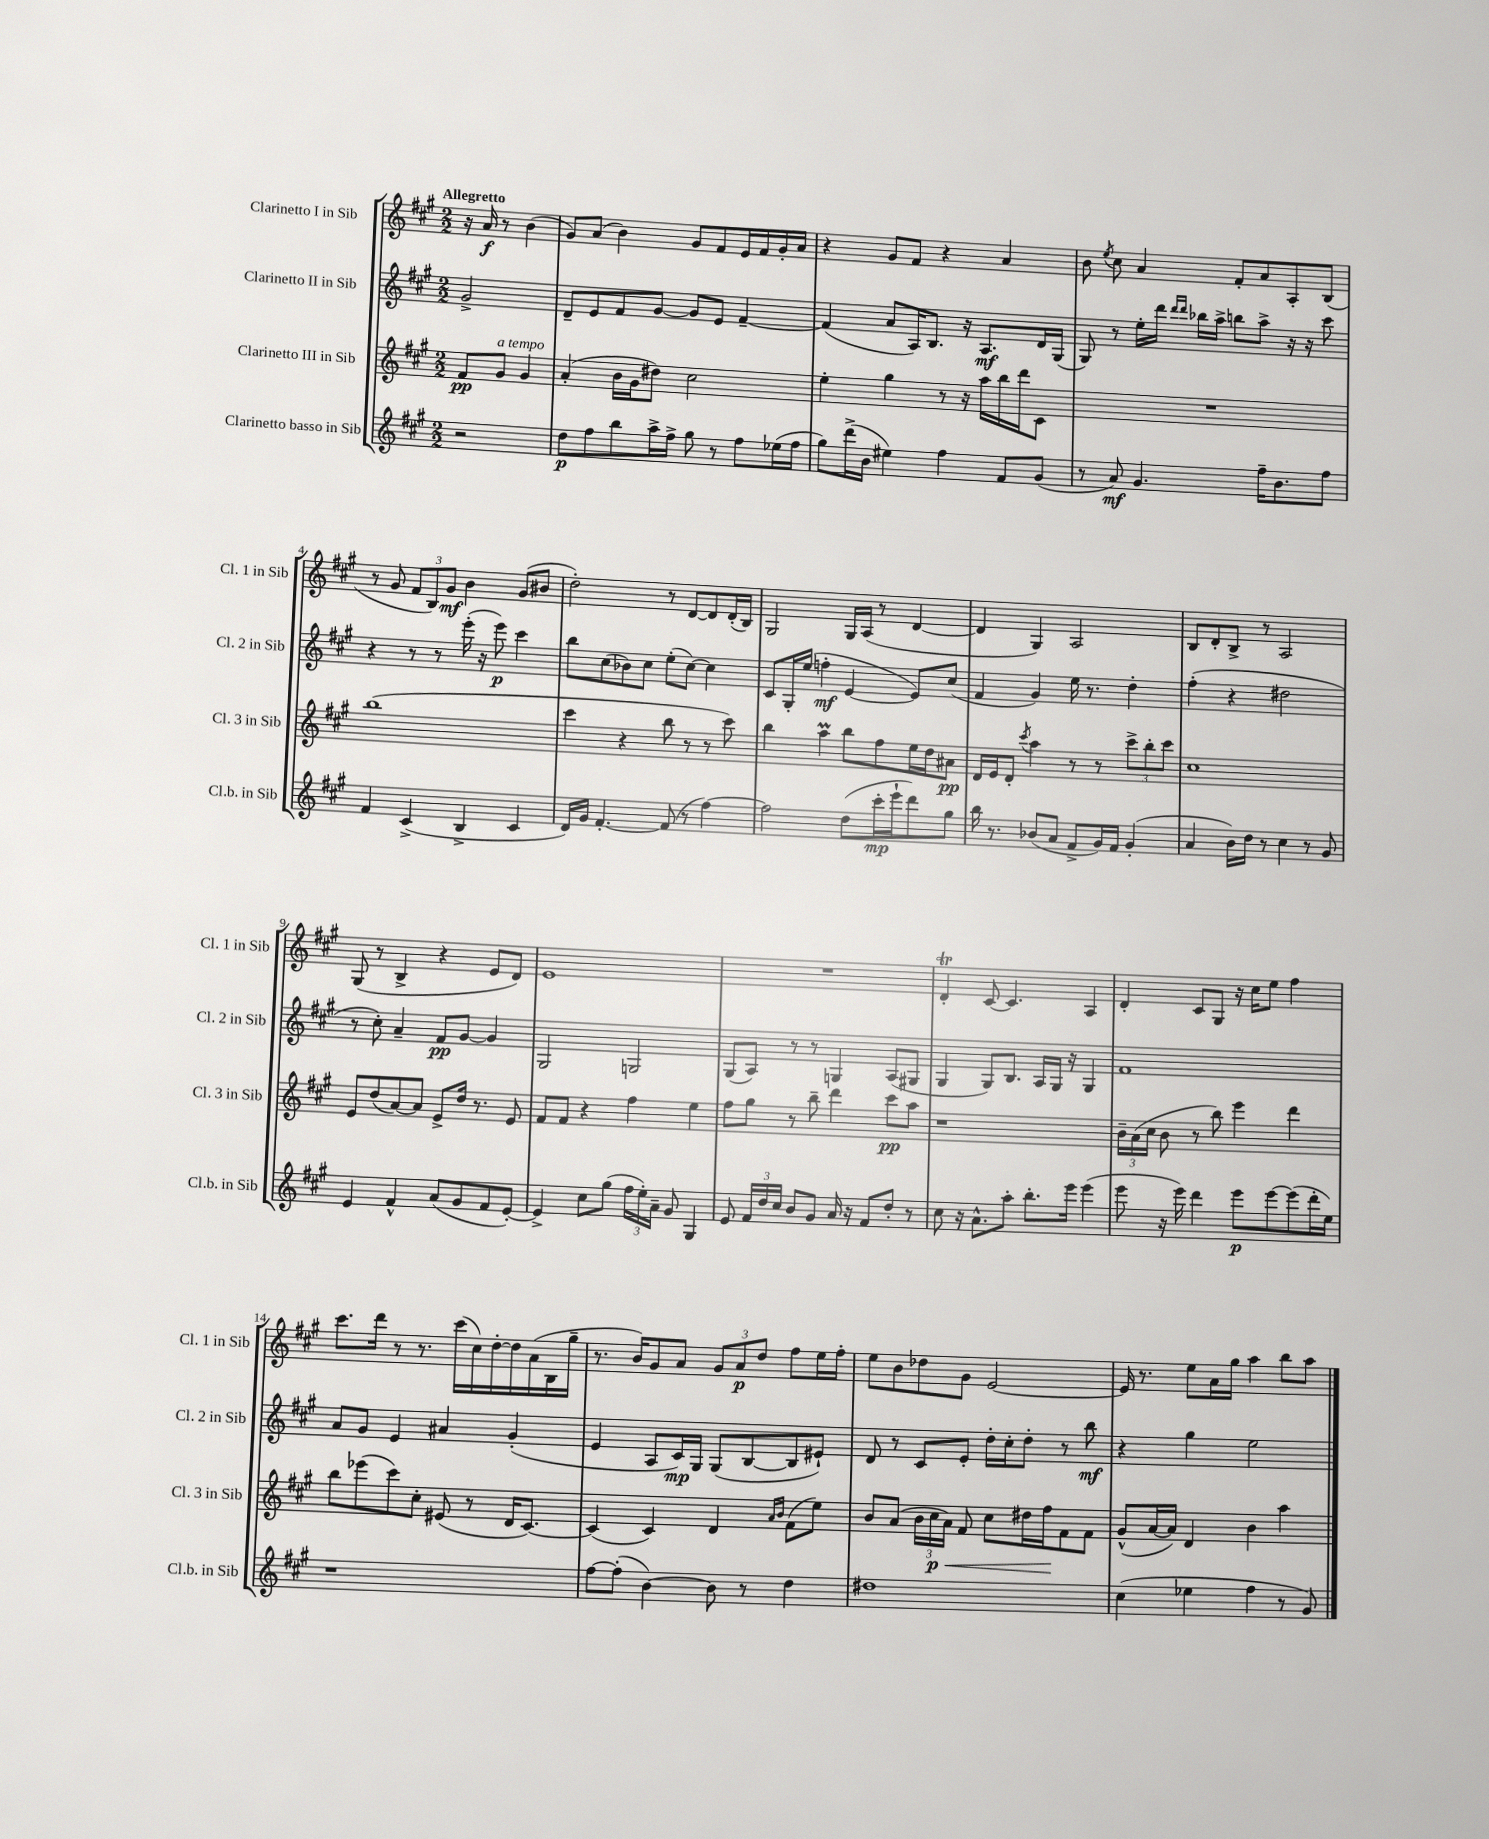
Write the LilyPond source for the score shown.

<<
\new StaffGroup <<
\new Staff = "s0" \with { instrumentName = "Clarinetto I in Sib" shortInstrumentName = "Cl. 1 in Sib" } {
    \clef treble \key a \major \numericTimeSignature \time 2/2 \partial 2 \tempo "Allegretto"
    \autoBeamOff r16 a'16\f r8 b'4( |
    gis'8[) a'8]( b'4) gis'8[ fis'8 e'16 fis'16 gis'16-. a'16] |
    r4 gis'8[ fis'8] r4 a'4 |
    b'8 \acciaccatura { e''8 } cis''8 a'4 fis'8[-. a'8 a8-. b8]( |
    r8 gis'8 \tuplet 3/2 { fis'8[ b8) gis'8]\mf } b'4 gis'8[( bis'8] |
    d''2-.) r8 d'8[~ d'8 d'16-.( b16]) |
    gis2 gis16[ a16]( r8 d'4~ |
    d'4 gis4) a2 |
    b8[ d'8-. b8]-> r8 a2 |
    gis8( r8 b4-> r4 e'8[ d'8]) |
    e'1 |
    R1 |
    d'4-.\trill cis'8~ cis'4. a4 |
    d'4-. cis'8[ gis8] r16 cis''16[ e''8] fis''4 |
    cis'''8.[ d'''16] r8 r8. cis'''16[( cis''16) d''16~-. d''16 a'16( b16 gis''16]-- |
    r8. b'16[) gis'8 a'8] \tuplet 3/2 { gis'8[ a'8\p d''8] } fis''8[ e''16 fis''16]-. |
    e''8[ b'8 des''8 gis'8] e'2~ |
    e'16 r8. e''8[ a'16 gis''16] a''4 b''8[ a''8] \bar "|." |
}
\new Staff = "s1" \with { instrumentName = "Clarinetto II in Sib" shortInstrumentName = "Cl. 2 in Sib" } {
    \clef treble \key a \major \numericTimeSignature \time 2/2 \partial 2
    \autoBeamOff gis'2-> |
    d'8[-- e'8 fis'8 gis'8]~ gis'8[ e'8] fis'4~-- |
    fis'4( a'8[ a16) b8.] r16 a8.[\mf d'16 gis16]( |
    gis8) r8 e''16[-. d'''16] \grace { d'''16[ d'''16] } bes''16[ a''16]-> b''8[ a''8]-> r16 r16 cis'''8 |
    r4 r8 r8 e'''16-.( r16 e'''8\p) cis'''4 |
    b''8[ cis''8( bes'8) cis''8] e''8[-.( cis''8]~) cis''4 |
    cis'8[ gis16-. e''16]( f''4-.\mf e'4~ e'8[) cis''8]( |
    fis'4 gis'4) e''16 r8. d''4-. |
    fis''4-.( r4 dis''2 |
    r8 cis''8-.) a'4-- fis'8[\pp gis'8]~ gis'4 |
    gis2 g2 |
    gis8[( a8]) r8 r8 g4 a8[( gis8] |
    gis4 gis8[) b8.] a16[ gis16] r16 gis4 |
    fis'1 |
    a'8[ gis'8] e'4 ais'4 gis'4-.( |
    e'4 a8[ cis'16\mp) gis16] gis8[( b8~ b8 eis'8]-!) |
    d'8 r8 cis'8[ e'8]-. d''16[-. cis''16-. d''8]-. r8 b''8\mf |
    r4 gis''4 e''2 \bar "|." |
}
\new Staff = "s2" \with { instrumentName = "Clarinetto III in Sib" shortInstrumentName = "Cl. 3 in Sib" } {
    \clef treble \key a \major \numericTimeSignature \time 2/2 \partial 2
    \autoBeamOff fis'8[\pp gis'8]^\markup { \italic "a tempo" } gis'4 |
    a'4-.( b'16[ gis'16 dis''8]) cis''2 |
    e''4-. gis''4 r8 r16 a''16[ b''16 d'''16 cis'8] |
    R1 |
    b''1( |
    cis'''4 r4 b''8 r8 r8 cis'''8) |
    b''4 a''4\prall b''8[ fis''8 e''16 d''16 ais'8]\pp |
    d'16[ e'16 d'8]-. \acciaccatura { cis'''8 } a''4 r8 r8 \tuplet 3/2 { cis'''8[-> b''8-. cis'''8] } |
    cis''1 |
    e'8[ d''8( a'8~) a'8] e'8[-> d''16] r8. e'8 |
    fis'8[ fis'8] r4 fis''4 e''4 |
    fis''8[ gis''8] r8 b''8-- d'''4 cis'''8[\pp a''8] |
    r1 |
    \tuplet 3/2 { b'16[-- a'16( cis''16] } b'8 r8 b''8) e'''4 d'''4 |
    b''8[ ees'''8( cis'''8) cis''8]-. eis'8( r8 d'16[ cis'8.]~) |
    cis'4( cis'4) d'4 \grace { a'16[ b'16] } fis'8[( e''8]) |
    b'8[ a'8]( \tuplet 3/2 { b'16[ cis''16\p\< a'16]) } fis'8 cis''8[ dis''16 fis''16\! fis'8 fis'8] |
    gis'8[-^( a'16~ a'16]) d'4 b'4 a''4 \bar "|." |
}
\new Staff = "s3" \with { instrumentName = "Clarinetto basso in Sib" shortInstrumentName = "Cl.b. in Sib" } {
    \clef treble \key a \major \numericTimeSignature \time 2/2 \partial 2
    \autoBeamOff r2 |
    d''8[\p fis''8 b''8 a''16-> fis''16]-> gis''8 r8 fis''8[ ees''16( fis''16] |
    gis''8[) d'''16->( b'16] eis''4) fis''4 fis'8[ gis'8]( |
    r8 a'8\mf) gis'4. fis''16[-- b'8. fis''8] |
    fis'4 cis'4->( b4-> cis'4 |
    d'16[) gis'16] fis'4.~-. fis'8( r8 fis''4~) |
    fis''2 d''8[( cis'''16-.\mp e'''16-! d'''8) gis''8] |
    b''16 r8. bes'8[( a'8] fis'8[-> gis'16) fis'16] gis'4-.( |
    a'4 b'16[) d''16] r8 cis''4 r8 gis'8 |
    e'4 fis'4-^ a'8[( gis'8 fis'8 e'8]~-.) |
    e'4-> cis''8[ gis''8]( \tuplet 3/2 { fis''16[ e''16-.) a'16]-- } gis'8 gis4 |
    e'8 \tuplet 3/2 { fis'16[ d''16 cis''16] } b'8[ gis'8] a'16 r16 fis'8[ d''8]-. r8 |
    cis''8 r16 a'8.[-^ a''8]-. b''8.[-. e'''16] e'''4( |
    e'''8 r16 e'''16) d'''4 e'''8[\p e'''8~ e'''8( d'''16-. e''16]) |
    r1 |
    fis''8[~ fis''8]-.( b'4~) b'8 r8 d''4 |
    dis''1 |
    cis''4( ees''4 fis''4 r8 gis'8) \bar "|." |
}
>>
>>
